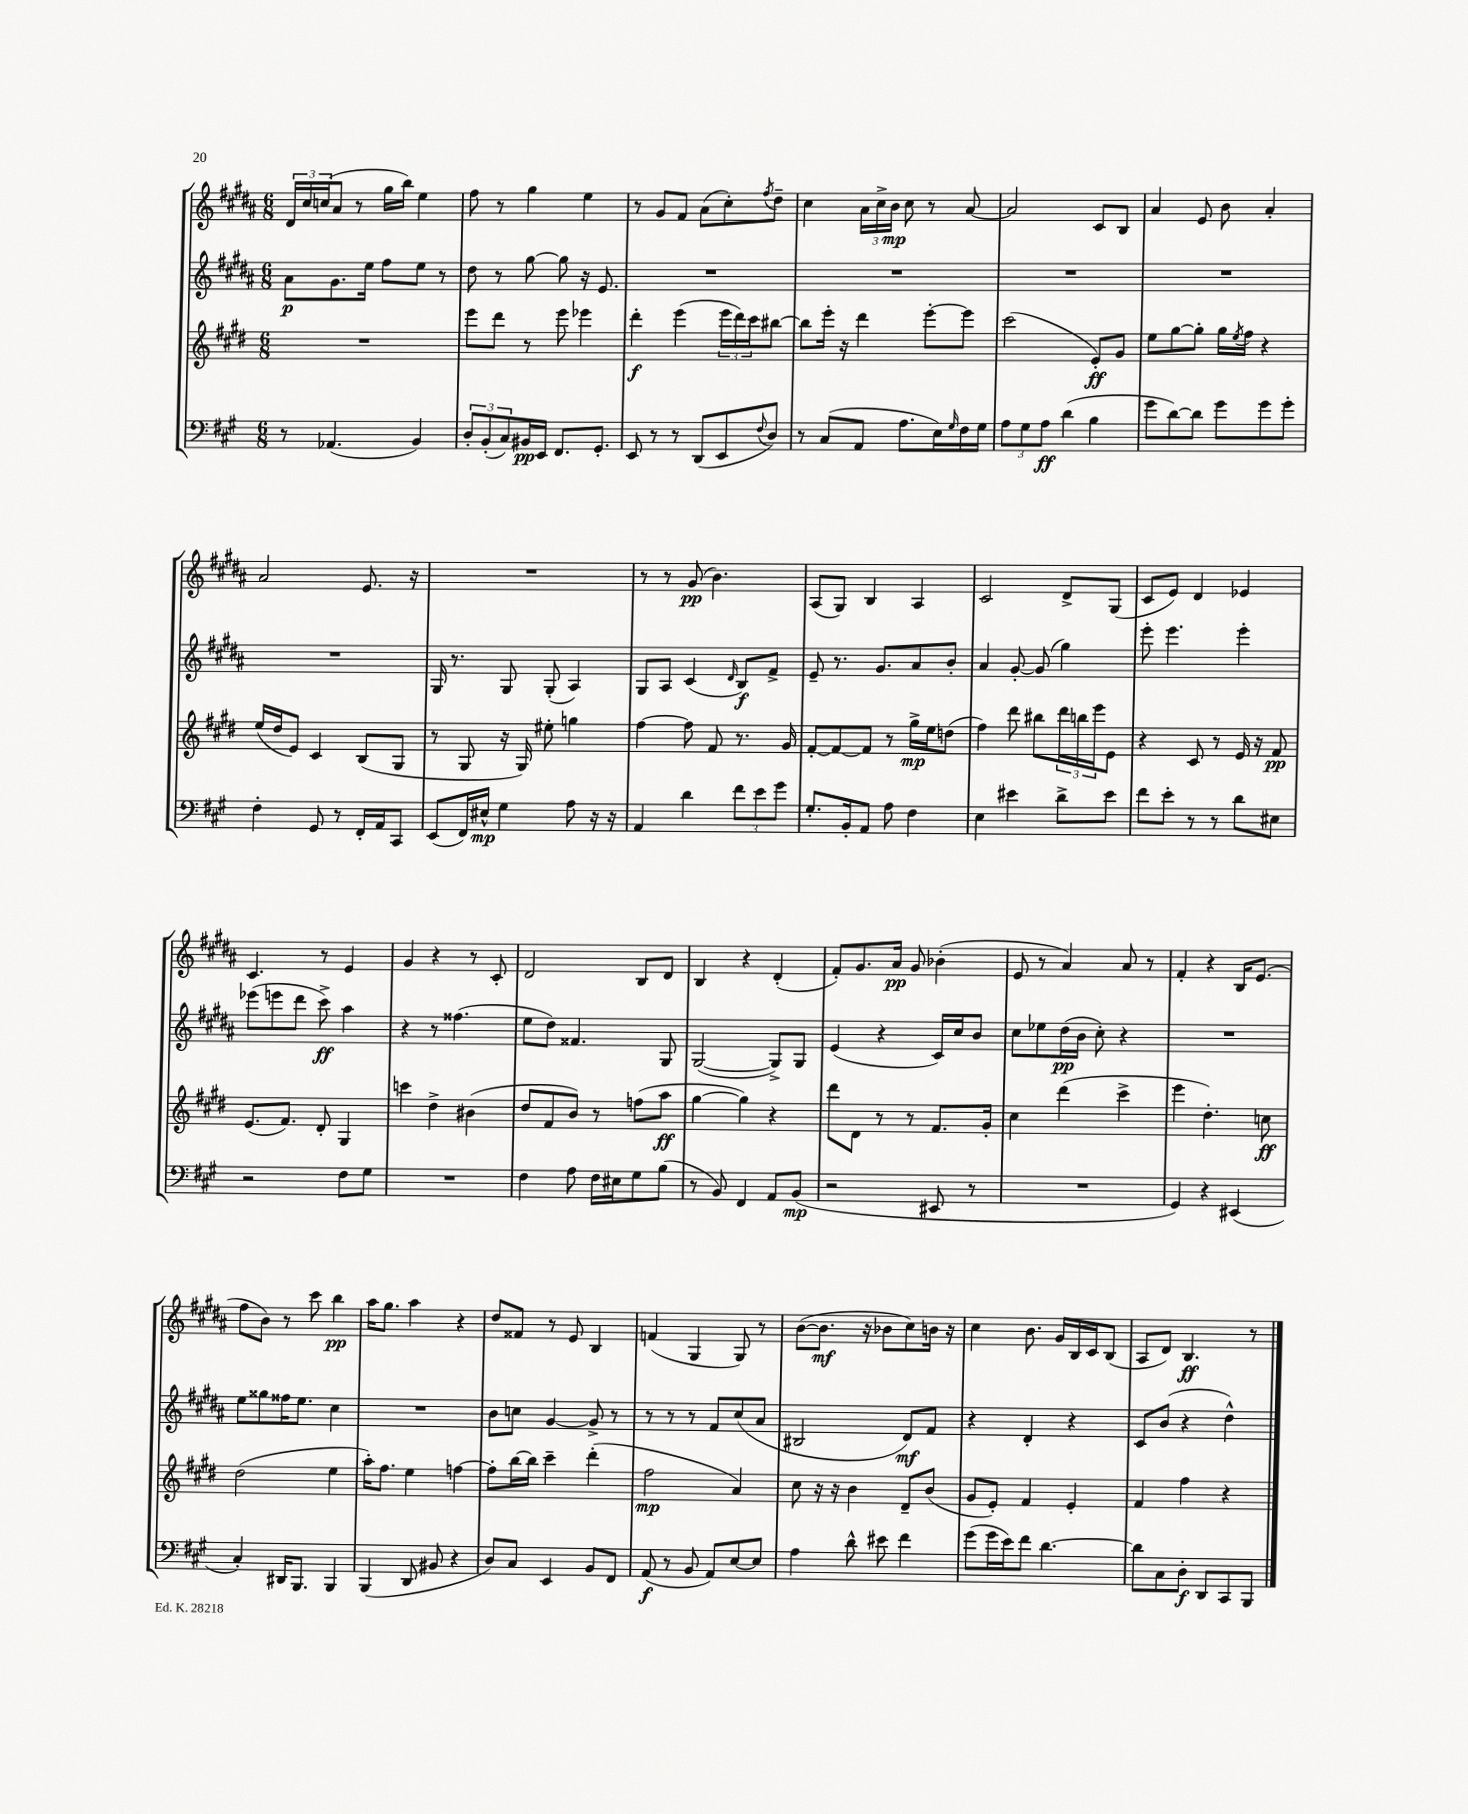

**kern	**kern	**kern	**kern
*staff4	*staff3	*staff2	*staff1
*clefF4	*clefG2	*clefG2	*clefG2
*k[f#c#g#]	*k[f#c#g#d#]	*k[f#c#g#d#a#]	*k[f#c#g#d#a#]
*M6/8	*M6/8	*M6/8	*M6/8
8r	2.r	8a#\L	24d#/LL
.	.	.	24cc#/
.	.	.	(24cc/J
(4.AA-/	.	8.g#\	8a#/J
.	.	.	8r
.	.	16ee\Jk	.
.	.	8ff#\L	16gg#\LL
.	.	.	16bb\JJ)
4BB/)	.	8ee\J	4ee\
.	.	8r	.
=	=	=	=
12D'/L	8eee\L	8dd#\	8ff#\
(12BB'/	.	.	.
.	8ddd#\J	8r	8r
12C#/)	.	.	.
16BB#/L	8r	[8gg#\	4gg#\
16EE/JJ	.	.	.
8.FF#/L	8eee\	8gg#\]	.
.	4eee-\	16r	4ee\
8.GG#'/J	.	8.e/	.
=	=	=	=
8EE/	4ddd#'\	2.r	8r
8r	.	.	8g#/L
8r	(4eee\	.	8f#/J
(8DD/L	.	.	(8a#\L
8EE/	24eee\LL	.	8cc#'\)
.	24ddd#\)	.	.
.	24ccc#\J	.	.
8qqF#/	.	.	8qff#/
8D/J)	[8bb#\J	.	8dd#~\J
=	=	=	=
8r	8bb#\]L	2.r	4cc#\
(8C#/L	16eee'\Jk	.	.
.	16r	.	.
8AA/J	4ddd#\	.	24a#\LL
.	.	.	24cc#^\
.	.	.	24b\JJ
8.A\L	.	.	8cc#\
.	[8eee'\L	.	8r
16E\L)	.	.	.
16qqG#/	.	.	.
16F#\	8eee\]J	.	[8a#/
16G#\JJ	.	.	.
=	=	=	=
12A\L	(2ccc#\	2.r	2a#/]
12G#\	.	.	.
12A\J	.	.	.
(4d\	.	.	.
4B\	8e'/L)	.	8c#/L
.	8g#/J	.	8B/J
=	=	=	=
8g#\L	8ee\L	2.r	4a#/
[8d\)	[8gg#\	.	.
8d\]J	8gg#'\]J	.	8e/
8g#\L	16gg#\LL	.	8b\
.	8qee/	.	.
.	16ff#\JJ	.	.
8g#\	4r	.	4a#'/
8g#'\J	.	.	.
=	=	=	=
4F#'\	(16ee/LL	2.r	2a#/
.	16dd#/J	.	.
.	8e/J)	.	.
8GG#/	4c#/	.	.
8r	.	.	.
16FF#'/LL	(8B/L	.	8.e/
16AA/J	.	.	.
8CC#/J	8G#/J	.	.
.	.	.	16r
=	=	=	=
(8EE/L	8r	16G#/	2.r
.	.	8.r	.
16FF#/L)	8G#/	.	.
16E#^^/JJ	.	.	.
4G#\	16r	8G#/	.
.	16G#/)	.	.
.	8ee#'\	(8G#'/	.
8A\	4gg\	4A#/)	.
16r	.	.	.
16r	.	.	.
=	=	=	=
4AA/	[4ff#\	8G#/L	8r
.	.	8A#/J	8r
4d\	8ff#\]	(4c#/	(8g#/
.	8f#/	.	4.b\)
.	.	16qqd#/	.
12f#\L	8.r	8B/L)	.
12e\	.	.	.
.	.	8f#^/J	.
12g#\J	.	.	.
.	16g#/	.	.
=	=	=	=
8.G#'/L	[8f#'/L	8e~/	(8A#/L
.	8f#/_	8.r	8G#/J)
16BB'/k	.	.	.
8AA/J	8f#/]J	.	4B/
.	.	8.g#/L	.
8A\	8r	.	.
4F#\	16gg#^\LL	8a#/	4A#/
.	16ee\J	.	.
.	(8dd\J	8b'/J	.
=	=	=	=
4E\	4ff#\)	4a#/	2c#/
4e#\	8ddd#\	[8g#'/	.
.	8bb#\L	(8g#/]	.
8d^\L	24ddd#\L	4gg#\)	8d#^/L
.	24bb\	.	.
.	24eee\J	.	.
8e#\J	8e\J	.	(8G#/J
=	=	=	=
8f#\L	4r	8eee'\	8c#/L
8e'\J	.	4.eee\	8e/J)
8r	8c#/	.	4d#/
8r	8r	.	.
8d\L	16e/	4eee'\	4e-/
.	16r	.	.
8E#\J	8f#/	.	.
=	=	=	=
2r	(8.e/L	(8eee-\L	4.c#/
.	.	8eee\	.
.	8.f#/J)	.	.
.	.	8ddd#\J	.
.	8d#'/	8ccc#^\)	8r
8F#\L	4G#/	4aa#\	4e/
8G#\J	.	.	.
=	=	=	=
2.r	4ccc\	4r	4g#/
.	4dd#^\	8r	4r
.	.	(4.ff##\	.
.	(4b#\	.	8r
.	.	.	8c#'/
=	=	=	=
4F#\	8dd#/L	8ee\L	2d#/
.	8f#/	8dd#\J)	.
8A\	8b/J)	4.f##/	.
16F#\LL	8r	.	.
16E#\J	.	.	.
8G#\	(8ff\L	.	8B/L
(8B\J	8aa\J	8G#/	8d#/J
=	=	=	=
8r	[4gg#\	([2G#/	4B/
8BB/)	.	.	.
4FF#/	4gg#\])	.	4r
8AA/L	4r	8G#^/]L)	(4d#'/
(8BB/J	.	8G#/J	.
=	=	=	=
2r	8ddd#\L	(4e/	8f#'/L)
.	8d#\J	.	8.g#/
.	8r	4r	.
.	.	.	16a#/Jk
.	8r	.	8g#/
8EE#/	8.f#/L	16c#/LL)	(4b-'\
.	.	16cc#/J	.
8r	.	8b/J	.
.	16g#'/Jk	.	.
=	=	=	=
2.r	4cc#\	8cc#\L	8e/
.	.	8ee-\	8r
.	(4ddd#\	(16dd#\L	4a#/)
.	.	16b\JJ	.
.	.	8cc#'\)	.
.	4ccc#^\	4r	8a#/
.	.	.	8r
=	=	=	=
4GG#/)	4eee\	2.r	4f#'/
4r	4.dd#'\)	.	4r
(4EE#/	.	.	16B/LK
.	.	.	(8.e/J
.	8cc\	.	.
=	=	=	=
4C#'/)	(2dd#\	8ee\L	8ff#\L
.	.	8gg##\	8b\J)
16DD#/LK	.	16ff##\K	8r
8.BBB/J	.	8.ee\J	.
.	.	.	8ccc#\
4BBB/	4ee\	4cc#\	4bb\
=	=	=	=
(4BBB/	16aa'\LK)	2.r	16aa#\LK
.	8.ff#\J	.	8.gg#\J
8DD/	4ee\	.	4aa#\
8BB#/	.	.	.
4r	[4ff\	.	4r
=	=	=	=
8D/L)	8ff'\]L	8b\L	8dd#/L
8C#/J	[16bb\L	8cc\J	8f##/J
.	16bb\]JJ	.	.
4EE/	4ccc#~\	[4g#/	8r
.	.	.	8e/
8BB/L	(4ddd#'\	8g#^/]	4B/
8FF#/J	.	8r	.
=	=	=	=
(8AA/	2ff#\	8r	(4f/
8r	.	8r	.
8BB/	.	8r	4G#/
8AA/L)	.	8f#/L	.
[8E/	4a/)	(8cc#/	8G#/)
8E/]J	.	8a#/J	8r
=	=	=	=
4A\	8cc#\	2B#/	([8b\L
.	16r	.	8.b\]J
.	16r	.	.
8d^^\	4b\	.	.
.	.	.	16r
8e#\	.	.	8b-\L
4f#\	8d#~/L	8d#/L)	8cc#\)
.	(8b/J	8f#/J	16b\Jk
.	.	.	16r
=	=	=	=
(8g#\L	8g#/L	4r	4cc#\
16g#\L	8e'/J)	.	.
16e\J)	.	.	.
8f#\J	4f#/	4d#'/	8.b\
[4.d\	.	.	.
.	.	.	16g#/LL
.	4e'/	4r	16B/
.	.	.	16c#/J
.	.	.	(8B/J
=	=	=	=
8d\]L	4f#/	8c#/L	8A#/L
8C#\	.	(8b/J	8d#/J)
8D'\J	4ff#\	4r	4.B/
8DD/L	.	.	.
8CC#/	4r	4dd#^^\)	.
8BBB/J	.	.	8r
==	==	==	==
*-	*-	*-	*-
